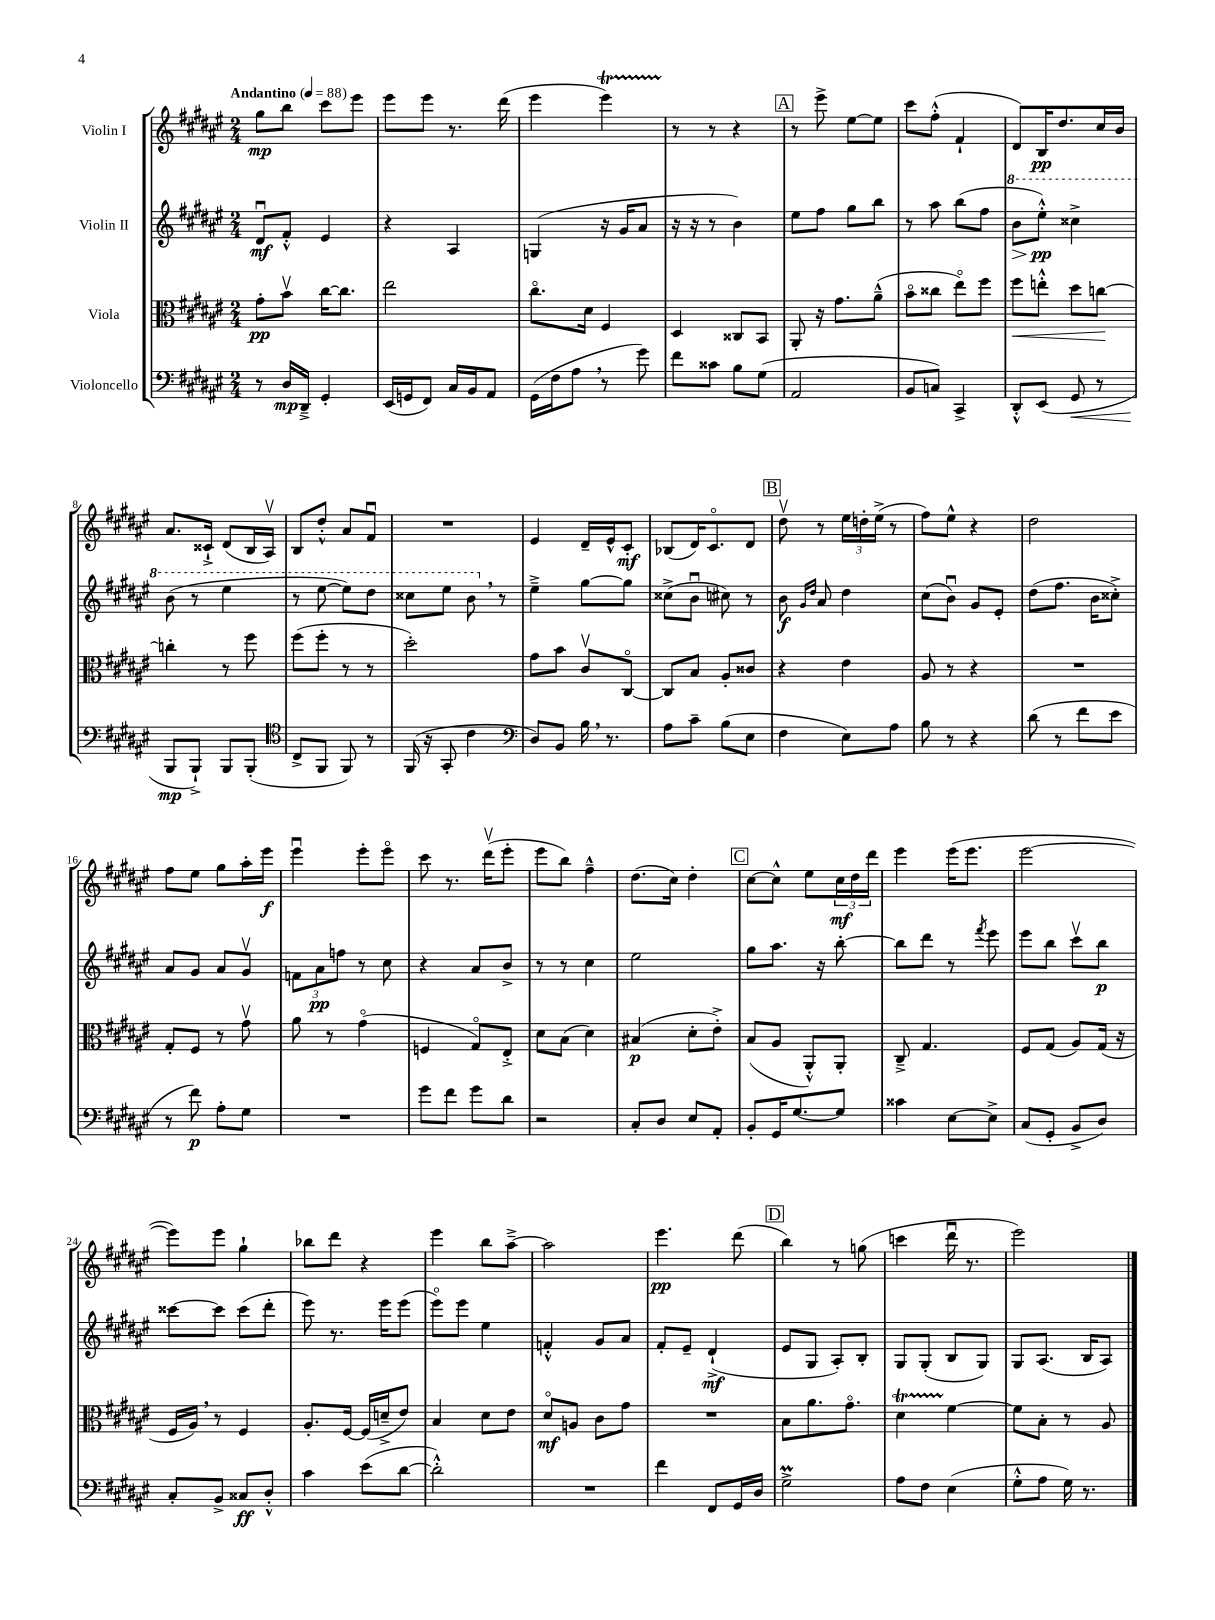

**kern	**dynam	**kern	**dynam	**kern	**dynam	**kern	**dynam
*part4	*part4	*part3	*part3	*part2	*part2	*part1	*part1
*staff4	*staff4	*staff3	*staff3	*staff2	*staff2	*staff1	*staff1
*I"Violoncello	*	*I"Viola	*	*I"Violin II	*	*I"Violin I	*
*clefF4	*	*clefC3	*	*clefG2	*	*clefG2	*
*k[f#c#g#d#a#e#]	*	*k[f#c#g#d#a#e#]	*	*k[f#c#g#d#a#e#]	*	*k[f#c#g#d#a#e#]	*
*M2/4	*	*M2/4	*	*M2/4	*	*M2/4	*
*MM88	*	*MM88	*	*MM88	*	*MM88	*
=1	=1	=1	=1	=1	=1	=1	=1
!	!	!	!	!	!	!LO:TX:a:B:t=Andantino	!
8r	.	8g#'\L	pp	8d#u/L	mf	8gg#\L	mp
16D#/LL	mp	8bv\J	.	8f#'^^/J	.	8bb\J	.
16DD#~^/JJ	.	.	.	.	.	.	.
4GG#'/	.	[16cc#\KL	.	4e#/	.	8ccc#\L	.
.	.	8.cc#\J]	.	.	.	.	.
.	.	.	.	.	.	8eee#\J	.
=2	=2	=2	=2	=2	=2	=2	=2
(16EE#/LL	.	2ee#\	.	4r	.	8eee#\L	.
16GGn/J	.	.	.	.	.	.	.
8FF#/J)	.	.	.	.	.	8eee#\J	.
16C#/LL	.	.	.	4A#/	.	8.r	.
16BB/J	.	.	.	.	.	.	.
8AA#/J	.	.	.	.	.	.	.
.	.	.	.	.	.	(16ddd#\	.
=3	=3	=3	=3	=3	=3	=3	=3
(16GG#\LL	.	8.cc#\L	.	(4Gn/	.	4eee#\	.
16F#\J	.	.	.	.	.	.	.
8A#,\J	.	.	.	.	.	.	.
.	.	16d#\Jk	.	.	.	.	.
8r	.	4F#/	.	16r	.	4eee#t\)	.
.	.	.	.	16g#/KL	.	.	.
8g#\)	.	.	.	8a#/J	.	.	.
=4	=4	=4	=4	=4	=4	=4	=4
8f#\L	.	4D#/	.	16r	.	8r	.
.	.	.	.	16r	.	.	.
8c##X\J	.	.	.	8r	.	8r	.
8B\L	.	8C##X/L	.	4b\)	.	4r	.
(8G#\J	.	8BB/J	.	.	.	.	.
!!LO:REH:place=s1:t=A
=5	=5	=5	=5	=5	=5	=5	=5
2AA#/	.	8AA#'/	.	8ee#\L	.	8r	.
.	.	16r	.	8ff#\J	.	8eee#^\	.
.	.	8.g#\L	.	.	.	.	.
.	.	.	.	8gg#\L	.	[8ee#\L	.
.	.	(8a#~^^\J	.	8bb\J	.	8ee#\J]	.
=6	=6	=6	=6	=6	=6	=6	=6
8BB/L	.	8b\L	.	8r	.	8ccc#\L	.
8Cn/J)	.	8cc##X\J	.	8aa#\	.	(8ff#'^^\J	.
4CC#^/	.	8ee#\L)	.	(8bb\L	.	4f#`/	.
.	.	8ff#\J	.	8ff#\J	.	.	.
=7	=7	=7	=7	=7	=7	=7	=7
!	!	!	!LO:HP:b	!	!	!	!
*	*	*	*	*8va	*	*	*
8DD#'^^/L	.	8ff#\L	<	8bb\L	.	8d#/L)	.
!	!	!	!	!	!LO:HP:b	!	!
(8EE#/J	.	8een'^^\J	.	8eee#'^^\J)	> pp	16B/K	pp
.	.	.	.	.	.	8.dd#/	.
!	!LO:HP:b	!	!	!	!	!	!
8GG#/	<	8dd#\L	.	4ccc##X^\	]	.	.
8r	.	[8ccn\J	.	.	.	16cc#/L	.
.	.	.	.	.	.	16b/JJ	.
.	.	.	[	.	.	.	.
!!LO:LB:g=z
=8	=8	=8	=8	=8	=8	=8	=8
8BBB/L	mp	4ccn'\]	.	(8bb\	.	8.a#/L	.
8BBB`^/J)	[	.	.	8r	.	.	.
.	.	.	.	.	.	16c##X`^/Jk	.
8BBB/L	.	8r	.	4eee#\	.	(8d#/L	.
(8BBB'/J	.	8ff#\	.	.	.	16B/L	.
.	.	.	.	.	.	16A#v/JJ)	.
=9	=9	=9	=9	=9	=9	=9	=9
*clefC4	*	*	*	*	*	*	*
8C#^/L	.	(8ff#\L	.	8r	.	8B/L	.
8FF#/J	.	8ff#'\J	.	[8eee#\	.	8dd#'^^/J	.
8FF#/)	.	8r	.	8eee#\L])	.	8a#/L	.
8r	.	8r	.	8ddd#\J	.	8f#u/J	.
=10	=10	=10	=10	=10	=10	=10	=10
(16FF#/	.	2dd#'\)	.	8ccc##X\L	.	2r	.
16r	.	.	.	.	.	.	.
8GG#'/	.	.	.	8eee#\J	.	.	.
4c#\	.	.	.	8bb,\	.	.	.
*	*	*	*	*X8va	*	*	*
.	.	.	.	8r	.	.	.
=11	=11	=11	=11	=11	=11	=11	=11
*clefF4	*	*	*	*	*	*	*
8D#/L)	.	8g#\L	.	4ee#~^\	.	4e#/	.
8BB/J	.	8b\J	.	.	.	.	.
16B,\	.	8c#v/L	.	[8gg#\L	.	16d#~/LL	.
8.r	.	.	.	.	.	16e#^^/J	.
.	.	[8C#/J	.	8gg#\J]	.	8c#'/J	mf
=12	=12	=12	=12	=12	=12	=12	=12
8A#\L	.	8C#/L]	.	(8cc##X^\L	.	(8B-X/L	.
8c#~\J	.	8B/J	.	8bu\J	.	16d#/K)	.
.	.	.	.	.	.	8.c#/	.
(8B\L	.	8A#'/L	.	8cc#X\)	.	.	.
8E#\J	.	8c##X/J	.	8r	.	8d#/J	.
!!LO:REH:place=s1:t=B
=13	=13	=13	=13	=13	=13	=13	=13
4F#\	.	4r	.	8b\	f	8dd#v\	.
.	.	.	.	16qqg#/LL	.	.	.
.	.	.	.	16qqdd#/JJ	.	.	.
.	.	.	.	8a#/	.	8r	.
8E#\L)	.	4e#\	.	4dd#\	.	24ee#\LL	.
.	.	.	.	.	.	24ddn'\	.
.	.	.	.	.	.	(24ee#^\JJ	.
8A#\J	.	.	.	.	.	8r	.
=14	=14	=14	=14	=14	=14	=14	=14
8B\	.	8A#/	.	(8cc#\L	.	8ff#\L)	.
8r	.	8r	.	8bu\J)	.	8ee#^^\J	.
4r	.	4r	.	8g#/L	.	4r	.
.	.	.	.	8e#'/J	.	.	.
=15	=15	=15	=15	=15	=15	=15	=15
(8d#\	.	2r	.	(8dd#\L	.	2dd#\	.
8r	.	.	.	8.ff#\J	.	.	.
8f#\L	.	.	.	.	.	.	.
.	.	.	.	16b\KL	.	.	.
8e#\J	.	.	.	8cc##X'^\J)	.	.	.
!!LO:LB:g=z
=16	=16	=16	=16	=16	=16	=16	=16
8r	.	8G#'/L	.	8a#/L	.	8ff#\L	.
8f#\)	p	8F#/J	.	8g#/J	.	8ee#\J	.
8A#'\L	.	8r	.	8a#/L	.	8gg#\L	.
8G#\J	.	8g#v\	.	8g#v/J	.	16aa#'\L	.
.	.	.	.	.	.	16eee#\JJ	f
=17	=17	=17	=17	=17	=17	=17	=17
2r	.	8a#\	.	12fn\L	.	4eee#u\	.
.	.	.	.	12a#\	pp	.	.
.	.	8r	.	.	.	.	.
.	.	.	.	12ffn\J	.	.	.
.	.	(4g#\	.	8r	.	8eee#'\L	.
.	.	.	.	8cc#\	.	8eee#\J	.
=18	=18	=18	=18	=18	=18	=18	=18
8g#\L	.	4Fn/	.	4r	.	8ccc#\	.
8f#\J	.	.	.	.	.	8.r	.
8g#\L	.	8G#/L)	.	8a#/L	.	.	.
.	.	.	.	.	.	(16ddd#v\KL	.
8d#\J	.	8E#'^/J	.	8b^/J	.	8eee#'\J	.
=19	=19	=19	=19	=19	=19	=19	=19
2r	.	8d#\L	.	8r	.	8eee#\L	.
.	.	(8B\J	.	8r	.	8bb\J)	.
.	.	4d#\)	.	4cc#\	.	4ff#~^^\	.
=20	=20	=20	=20	=20	=20	=20	=20
8C#'/L	.	(4B#X/	p	2ee#\	.	(8.dd#\L	.
8D#/J	.	.	.	.	.	.	.
.	.	.	.	.	.	16cc#\Jk)	.
8E#/L	.	8d#'\L	.	.	.	4dd#'\	.
8AA#'/J	.	8e#'^\J)	.	.	.	.	.
!!LO:REH:place=s1:t=C
=21	=21	=21	=21	=21	=21	=21	=21
8BB'/L	.	(8B/L	.	8gg#\L	.	[8cc#\L	.
16GG#/K	.	8A#/J	.	8.aa#\J	.	8cc#^^\J]	.
[8.G#/	.	.	.	.	.	.	.
.	.	8AA#'^^/L)	.	.	.	8ee#\L	.
.	.	.	.	16r	.	.	.
8G#/J]	.	8AA#'/J	.	[8bb'\	.	24cc#\L	mf
.	.	.	.	.	.	24dd#\	.
.	.	.	.	.	.	24ddd#\JJ	.
=22	=22	=22	=22	=22	=22	=22	=22
4c##X\	.	8C#~^/	.	8bb\L]	.	4eee#\	.
.	.	4.G#/	.	8ddd#\J	.	.	.
[8E#\L	.	.	.	8r	.	(16eee#\KL	.
.	.	.	.	.	.	8.eee#\J	.
.	.	.	.	8qfff#/	.	.	.
8E#^\J]	.	.	.	8eee#\	.	.	.
=23	=23	=23	=23	=23	=23	=23	=23
(8C#/L	.	8F#/L	.	8eee#\L	.	[2eee#\	.
8GG#'/J	.	(8G#/J	.	8bb\J	.	.	.
8BB^/L	.	8A#/L)	.	8ccc#v\L	.	.	.
8D#/J)	.	(16G#/Jk	.	8bb\J	p	.	.
.	.	16r	.	.	.	.	.
!!LO:LB:g=z
=24	=24	=24	=24	=24	=24	=24	=24
8C#'/L	.	16F#/LL	.	[8ccc##X\L	.	8eee#\L])	.
.	.	16A#,/JJ)	.	.	.	.	.
8BB^/J	.	8r	.	8ccc##\J]	.	8eee#\J	.
8C##X/L	ff	4F#/	.	(8ccc##\L	.	4gg#`\	.
8D#'^^/J	.	.	.	8ddd#'\J	.	.	.
=25	=25	=25	=25	=25	=25	=25	=25
4c#\	.	8.A#'/L	.	8eee#\)	.	8bb-X\L	.
.	.	.	.	8.r	.	8ddd#\J	.
.	.	[16F#/Jk	.	.	.	.	.
(8e#\L	.	(16F#/LL]	.	.	.	4r	.
.	.	16dn~^/J	.	16eee#\KL	.	.	.
[8d#\J	.	8e#/J)	.	(8eee#\J	.	.	.
=26	=26	=26	=26	=26	=26	=26	=26
2d#'^^\])	.	4B/	.	8eee#\L)	.	4eee#\	.
.	.	.	.	8eee#\J	.	.	.
.	.	8d#\L	.	4ee#\	.	8bb\L	.
.	.	8e#\J	.	.	.	[8aa#~^\J	.
=27	=27	=27	=27	=27	=27	=27	=27
2r	.	8d#/L	mf	4fn'^^/	.	2aa#\]	.
.	.	8An/J	.	.	.	.	.
.	.	8c#\L	.	8g#/L	.	.	.
.	.	8g#\J	.	8a#/J	.	.	.
=28	=28	=28	=28	=28	=28	=28	=28
4f#\	.	2r	.	8f#'/L	.	4.eee#\	pp
.	.	.	.	8e#~/J	.	.	.
8FF#/L	.	.	.	(4d#`^/	mf	.	.
16GG#/L	.	.	.	.	.	(8ddd#\	.
16D#/JJ	.	.	.	.	.	.	.
!!LO:REH:place=s1:t=D
=29	=29	=29	=29	=29	=29	=29	=29
2G#M^\	.	8B\L	.	8e#/L	.	4bb\)	.
.	.	8.a#\	.	8G#/J	.	.	.
.	.	.	.	8A#'/L)	.	8r	.
.	.	8.g#\J	.	.	.	.	.
.	.	.	.	8B'/J	.	(8ggn\	.
=30	=30	=30	=30	=30	=30	=30	=30
8A#\L	.	4d#T\	.	8G#/L	.	4cccn\	.
8F#\J	.	.	.	(8G#'/J	.	.	.
(4E#\	.	[4f#\	.	8B/L	.	16ddd#u\	.
.	.	.	.	.	.	8.r	.
.	.	.	.	8G#/J)	.	.	.
=31	=31	=31	=31	=31	=31	=31	=31
8G#'^^\L	.	8f#\L]	.	8G#/L	.	2eee#\)	.
8A#\J	.	8B'\J	.	(8.A#/J	.	.	.
16G#\)	.	8r	.	.	.	.	.
8.r	.	.	.	16B/KL	.	.	.
.	.	8A#/	.	8A#/J)	.	.	.
==	==	==	==	==	==	==	==
*-	*-	*-	*-	*-	*-	*-	*-
